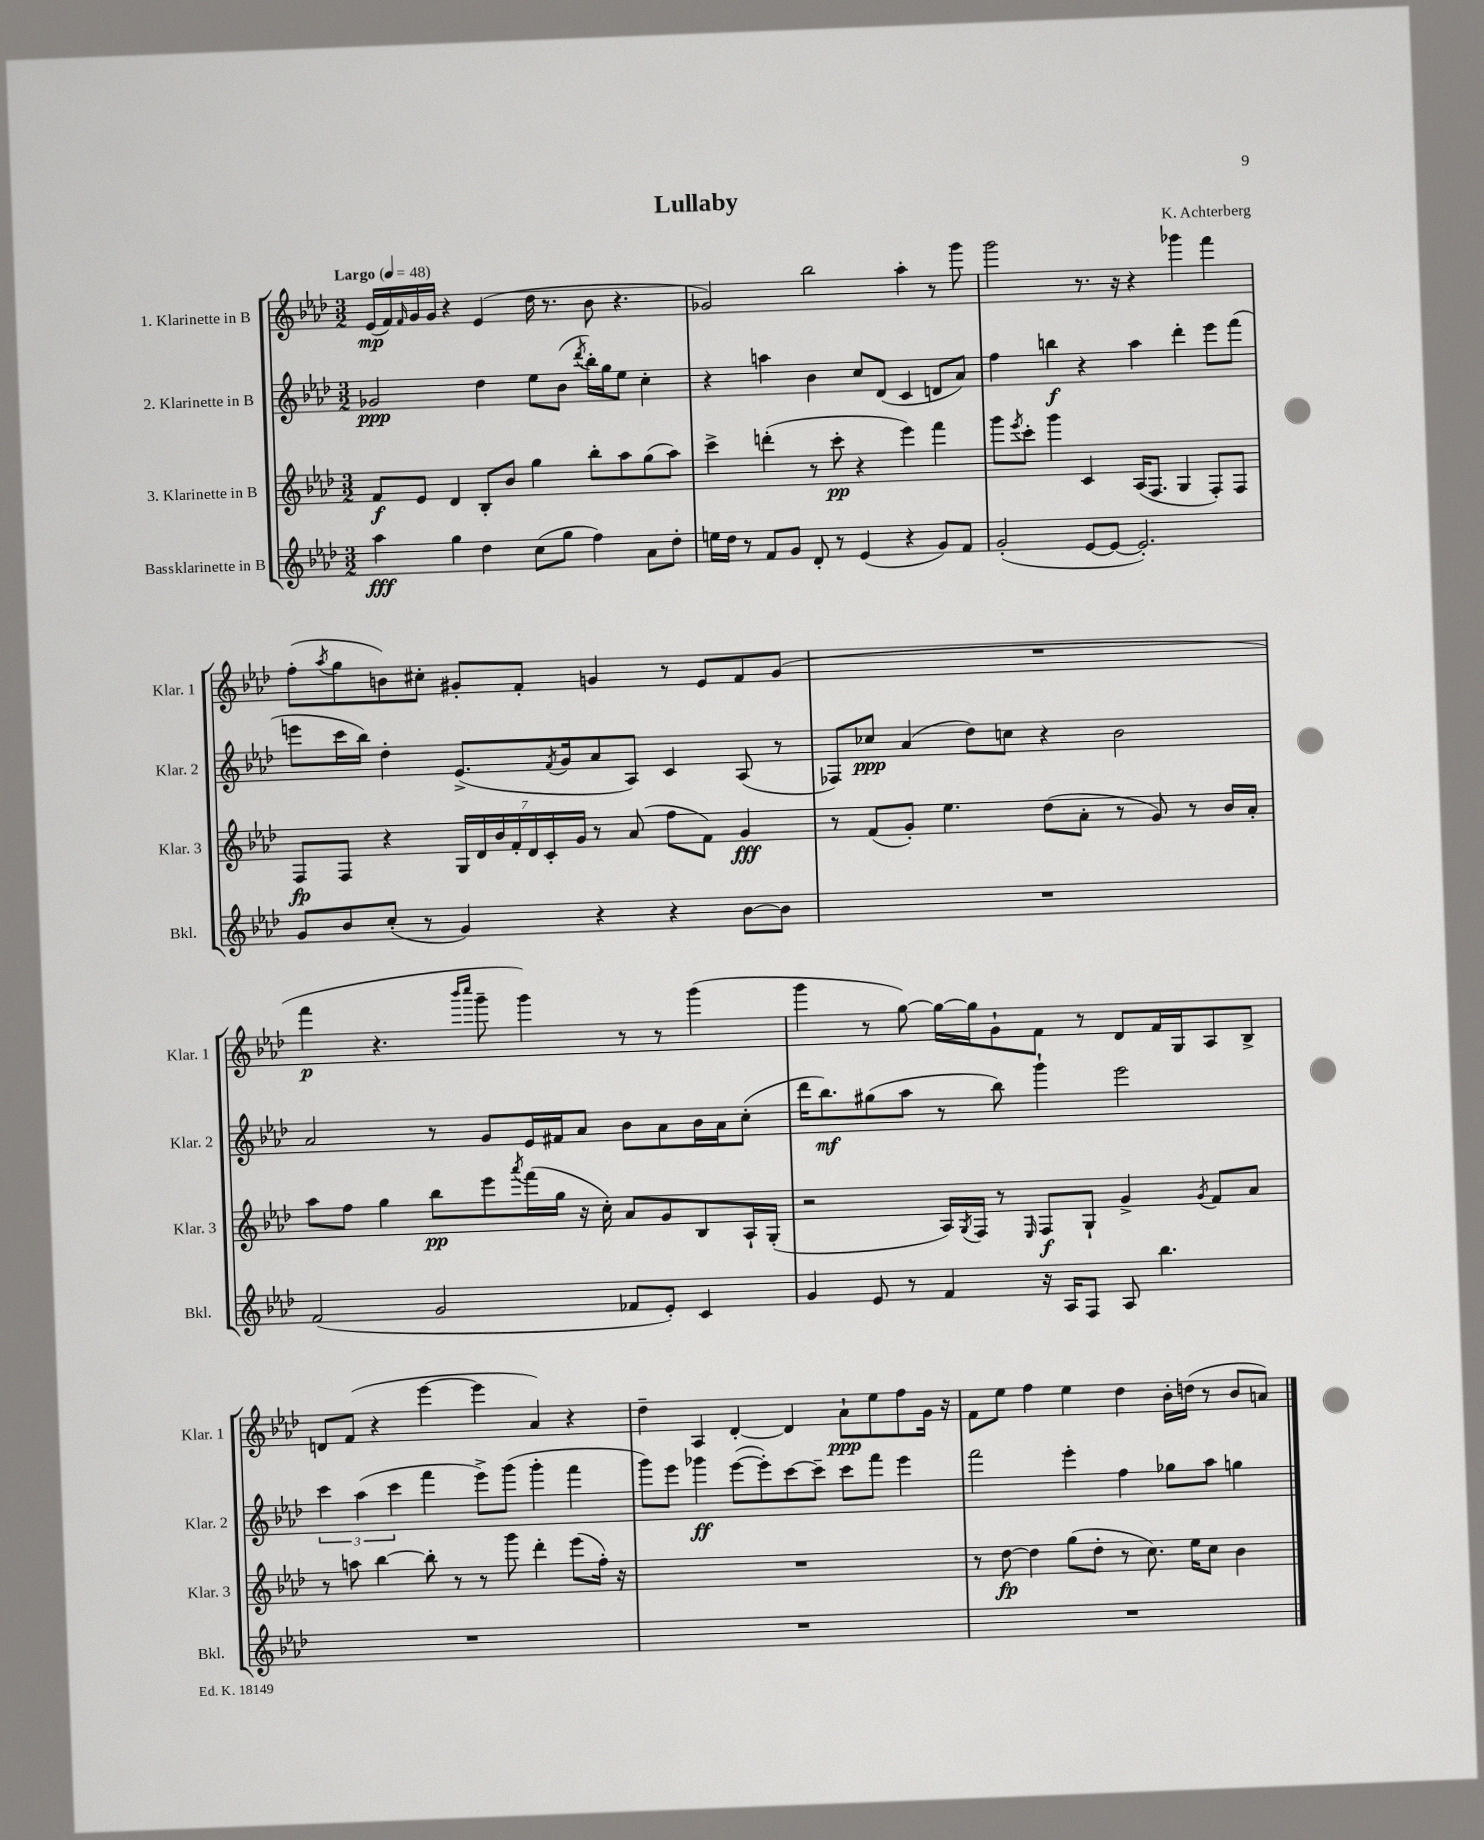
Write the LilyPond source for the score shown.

\header { title = "Lullaby" composer = "K. Achterberg" }
<<
\new StaffGroup <<
\new Staff = "s0" \with { instrumentName = "1. Klarinette in B" shortInstrumentName = "Klar. 1" } {
    \clef treble \key aes \major \numericTimeSignature \time 3/2 \tempo "Largo" 4 = 48
    ees'16\mp( f'16) \grace { f'16 } g'16 g'16 r4 ees'4( des''16 r8. bes'8 r4. |
    ges'2) bes''2 aes''4-. r8 g'''8 |
    g'''2 r8. r16 r4 ges'''4 f'''4 |
    f''8-.( \acciaccatura { aes''8 } g''8 b'8) cis''8-. gis'8-. f'8-. g'4 r8 ees'8 f'8 g'8( |
    R1. |
    f'''4\p r4. \grace { bes'''16 c''''16 } g'''8-- g'''4) r8 r8 g'''4( |
    g'''4 r8 g''8~) g''16~ g''16 g'8-! f'8 r8 des'8 f'16 g16 aes8 bes8-> |
    d'8 f'8( r4 ees'''4~ ees'''4 aes'4) r4 |
    des''4-- aes4 des'4~-. des'4 aes'8-!\ppp ees''8 f''8 g'16 r16 |
    f'8 ees''8 f''4 ees''4 des''4 bes'16-. d''16( r8 bes'8 a'8) \bar "|." |
}
\new Staff = "s1" \with { instrumentName = "2. Klarinette in B" shortInstrumentName = "Klar. 2" } {
    \clef treble \key aes \major \numericTimeSignature \time 3/2
    ges'2\ppp des''4 ees''8 bes'8( \acciaccatura { des'''8 } bes''16-.) g''16 ees''8 c''4-. |
    r4 a''4 bes'4 c''8 des'8( c'4 d'8 aes'8) |
    f''4 b''4\f r4 aes''4 des'''4-. ees'''8 f'''8( |
    e'''8 c'''16 bes''16) des''4-. ees'8.->( \acciaccatura { f'8 } g'16 aes'8 aes8) c'4 aes8( r8 |
    fes8) ces''8\ppp aes'4( des''8) c''8 r4 bes'2 |
    aes'2 r8 g'8 ees'16 fis'16 aes'8 bes'8 aes'8 bes'16 aes'16 c''8-.( |
    des'''16 bes''8.\mf) gis''8( aes''8 r8 bes''8) g'''4-! ees'''2 |
    \tuplet 3/2 { c'''4 aes''4( c'''4 } f'''4 ees'''8->) g'''8( g'''4-. f'''4 |
    g'''8) ees'''8 ges'''4\ff ees'''8~( ees'''8-.) c'''8~ c'''8-- c'''8 f'''8 ees'''4 |
    f'''2 ees'''4-. f''4 ges''8 aes''8 g''4 \bar "|." |
}
\new Staff = "s2" \with { instrumentName = "3. Klarinette in B" shortInstrumentName = "Klar. 3" } {
    \clef treble \key aes \major \numericTimeSignature \time 3/2
    f'8\f ees'8 des'4 bes8-. bes'8 g''4 bes''8-. aes''8 g''8( aes''8) |
    c'''4-> d'''4-.( r8 c'''8-.\pp r4 ees'''4) f'''4 |
    g'''8 \acciaccatura { ees'''8 } c'''8-. g'''4 c'4 aes16( f8. g4 f8-.) f8 |
    f8\fp f8 r4 \tuplet 7/4 { g16 des'16 bes'16 f'16-. des'16 c'16-. g'16 } r8 aes'8( f''8 f'8) g'4\fff |
    r8 f'8( g'8-.) ees''4. des''8( aes'8-. r8 g'8) r8 bes'16 aes'16-. |
    aes''8 f''8 g''4 bes''8\pp ees'''8 \acciaccatura { aes'''8 } f'''16( g''16 r16 c''16-.) aes'8 g'8 bes8 aes16-! g16-.( |
    r2 aes16) \acciaccatura { g8 } f16 r8 \grace { ees16 } f8\f g8-! g'4-> \acciaccatura { g'8 } f'8 aes'8 |
    r8 a''8 bes''4~ bes''8-. r8 r8 g'''8 des'''4-. ees'''8( f''16-.) r16 |
    R1. |
    r8 des''8~\fp des''4 g''8( des''8-. r8 c''8.) ees''16 c''8 bes'4 \bar "|." |
}
\new Staff = "s3" \with { instrumentName = "Bassklarinette in B" shortInstrumentName = "Bkl." } {
    \clef treble \key aes \major \numericTimeSignature \time 3/2
    aes''4\fff g''4 des''4 c''8( g''8 f''4) aes'8 des''8-. |
    e''16 des''16 r8 f'8 g'8 des'8-. r8 ees'4( r4 g'8) f'8 |
    g'2-.( ees'8~ ees'8~ ees'2.-.) |
    g'8 bes'8 c''8-.( r8 g'4) r4 r4 bes'8~ bes'8 |
    R1. |
    f'2( g'2 fes'8 ees'8-.) c'4 |
    g'4 ees'8 r8 f'4 r16 aes16 f8 aes8 bes''4. |
    R1. |
    R1. |
    R1. \bar "|." |
}
>>
>>
\layout { \context { \Score \remove "Bar_number_engraver" } }
